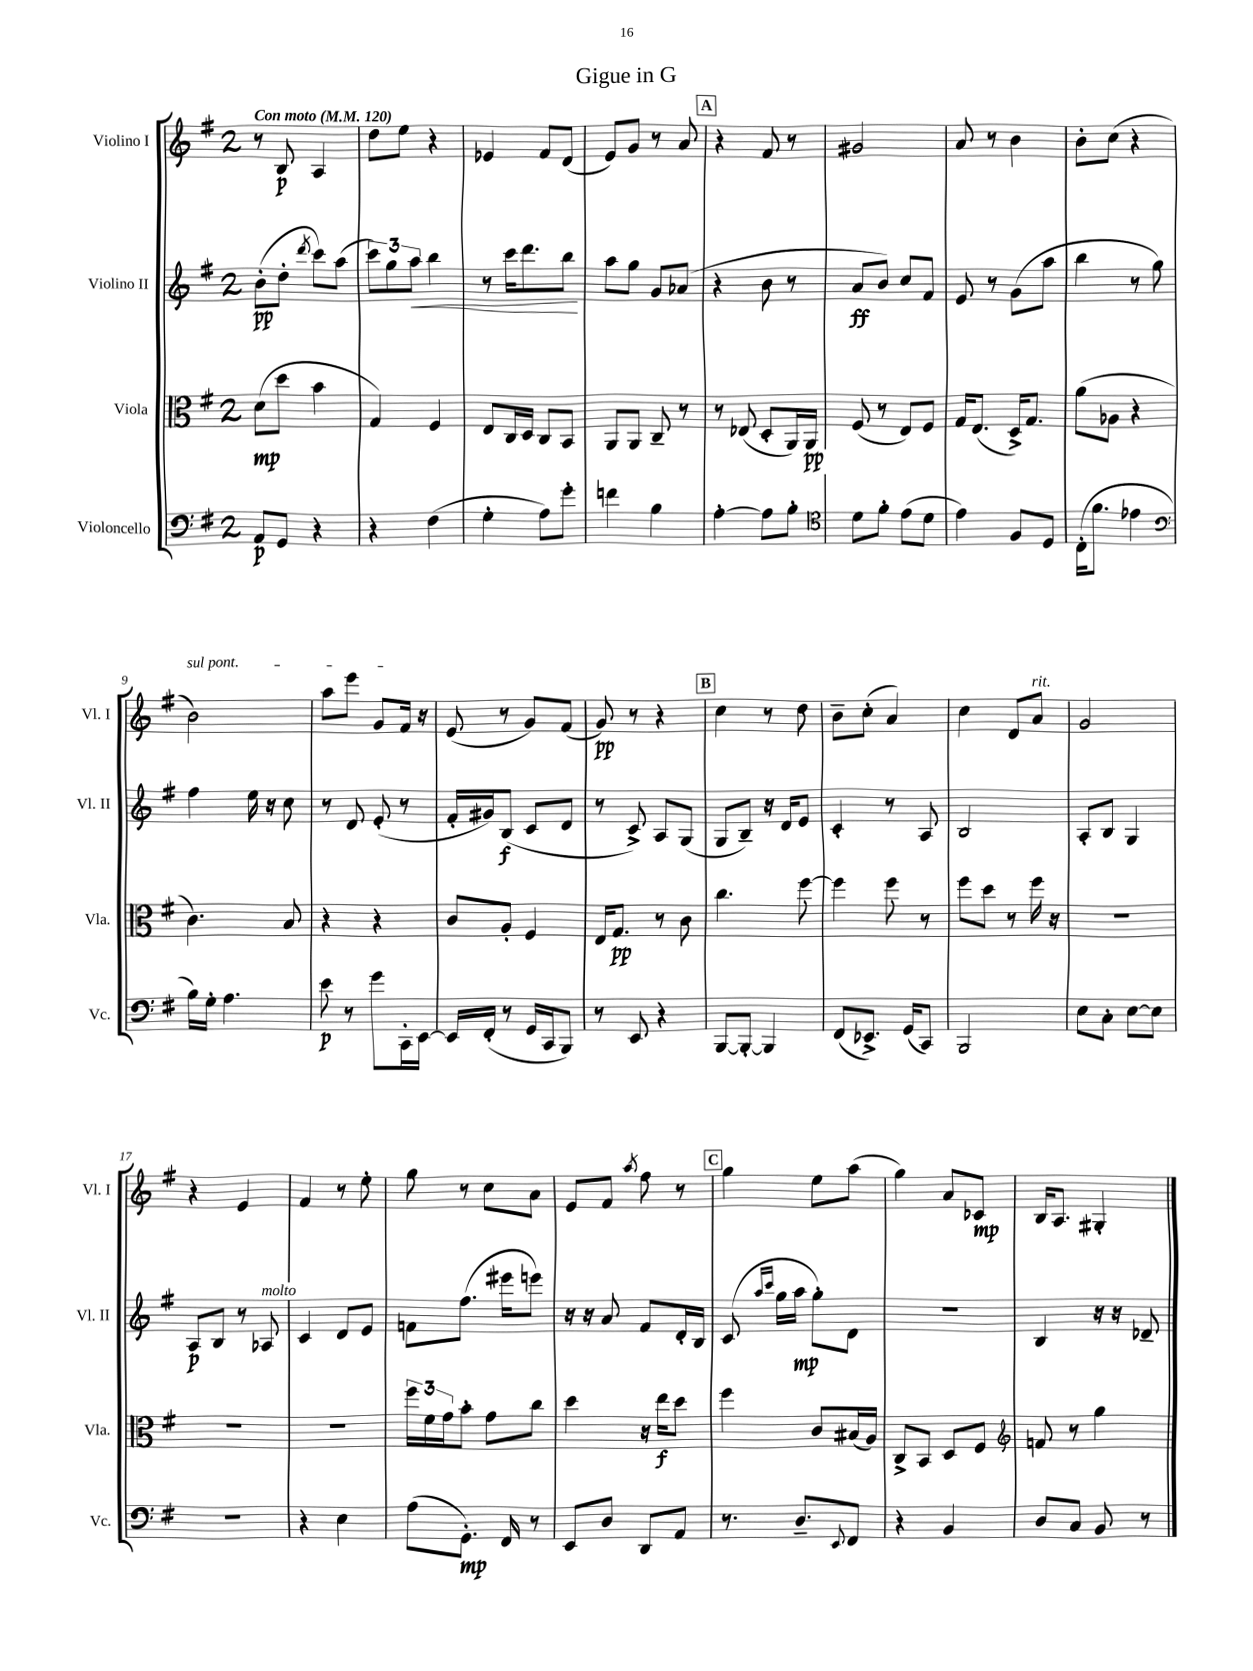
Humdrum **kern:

**kern	**kern	**kern	**kern
*staff4	*staff3	*staff2	*staff1
*clefF4	*clefC3	*clefG2	*clefG2
*k[f#]	*k[f#]	*k[f#]	*k[f#]
*M2/4	*M2/4	*M2/4	*M2/4
*MM120	*MM120	*MM120	*MM120
8AA	(8d	(8b'	8r
8GG	8dd	8dd'	8B
.	.	8qddd	.
4r	4b	8ccc)	4A
.	.	(8aa	.
=	=	=	=
4r	4G)	12ccc)	8dd
.	.	12gg	.
.	.	.	8ee
.	.	12aa	.
(4F#	4F#	4bb	4r
=	=	=	=
4G'	8E	8r	4e-
.	16C	16ccc	.
.	16D	8.ddd	.
8A)	8C	.	8f#
8g'	8BB	8bb	(8d
=	=	=	=
4f	8AA	8aa	8e)
.	8AA	8gg	8g
4B	8C~	8g	8r
.	8r	(8a-	8a
=	=	=	=
[4A'	8r	4r	4r
.	(8E-	.	.
8A]	8D'	8b	8f#
8B'	16AA)	8r	8r
.	16AA	.	.
=	=	=	=
*clefC4	*	*	*
8d	(8F#	8a	2g#
8f#'	8r	8b)	.
(8e	8E)	8cc	.
8d	8F#	8f#	.
=	=	=	=
4e)	16G	8e	8a
.	(8.E	.	.
.	.	8r	8r
8F#	16D^)	(8g	4b
.	8.G	.	.
8D	.	8aa	.
=	=	=	=
(16C'	(8a	4bb	8b'
8.f#	.	.	.
.	8A-	.	(8cc
4e-	4r	8r	4r
.	.	8gg)	.
=	=	=	=
*clefF4	*	*	*
16B)	4.c)	4ff#	2b)
16G'	.	.	.
4.A	.	.	.
.	.	16ee	.
.	.	16r	.
.	8B	8cc	.
=	=	=	=
8e	4r	8r	8aa
8r	.	8d	8eee
8g	4r	(8e'	8g
16CC'	.	8r	16f#
[16EE	.	.	16r
=	=	=	=
16EE]	8c	16f#'	(8e
(16FF#'	.	16g#)	.
8r	8A'	(8B	8r
16GG	4F#	8c	8g)
16CC	.	.	.
8BBB)	.	8d	(8f#
=	=	=	=
8r	16E	8r	8g)
.	8.G	.	.
8EE	.	8c^)	8r
4r	8r	8A	4r
.	8c	(8G	.
=	=	=	=
[8BBB	4.cc	8G	4cc
8BBB'_	.	8B~)	.
4BBB]	.	16r	8r
.	.	16d	.
.	[8ff#	8e	8dd
=	=	=	=
(8FF#	4ff#]	4c'	8b~
8.EE-^)	.	.	(8cc'
.	8ff#	8r	4a)
(16GG	.	.	.
8CC)	8r	8A	.
=	=	=	=
2BBB	8ff#	2B	4cc
.	8dd	.	.
.	8r	.	8d
.	16ff#	.	8a
.	16r	.	.
=	=	=	=
8E	2r	8A'	2g
8C'	.	8B	.
[8E	.	4G	.
8E]	.	.	.
=	=	=	=
2r	2r	8A	4r
.	.	8B	.
.	.	8r	4e
.	.	8A-	.
=	=	=	=
4r	2r	4c	4f#
4E	.	8d	8r
.	.	8e	8ee'
=	=	=	=
(8A	24ff#	8f	8gg
.	24f#	.	.
.	24g	.	.
8.GG')	8b'	(8.ff#	8r
.	8g	.	8cc
16FF#	.	16eee#	.
8r	8cc	8eee)	8a
=	=	=	=
8EE	4dd	16r	8e
.	.	16r	.
8D	.	8a	8f#
.	.	.	8qaa
8DD	16r	8f#	8ff#
.	16ee	.	.
8AA	8dd	16d'	8r
.	.	16B	.
=	=	=	=
8.r	4ff#	(8c	4gg
.	.	16qqaa	.
.	.	16qqccc	.
.	.	16gg	.
8.D~	.	16aa	.
.	8c	8gg')	8ee
8qqEE	.	.	.
8FF#	(16B#	8d	(8aa
.	16A)	.	.
=	=	=	=
4r	8C^	2r	4gg)
.	8BB	.	.
4BB	8D	.	8a
.	8F#	.	8c-
=	=	=	=
*	*clefG2	*	*
8D	8f	4B	16B
.	.	.	8.A
8C	8r	.	.
8BB	4gg	16r	4G#'
.	.	16r	.
8r	.	8d-~	.
==	==	==	==
*-	*-	*-	*-
